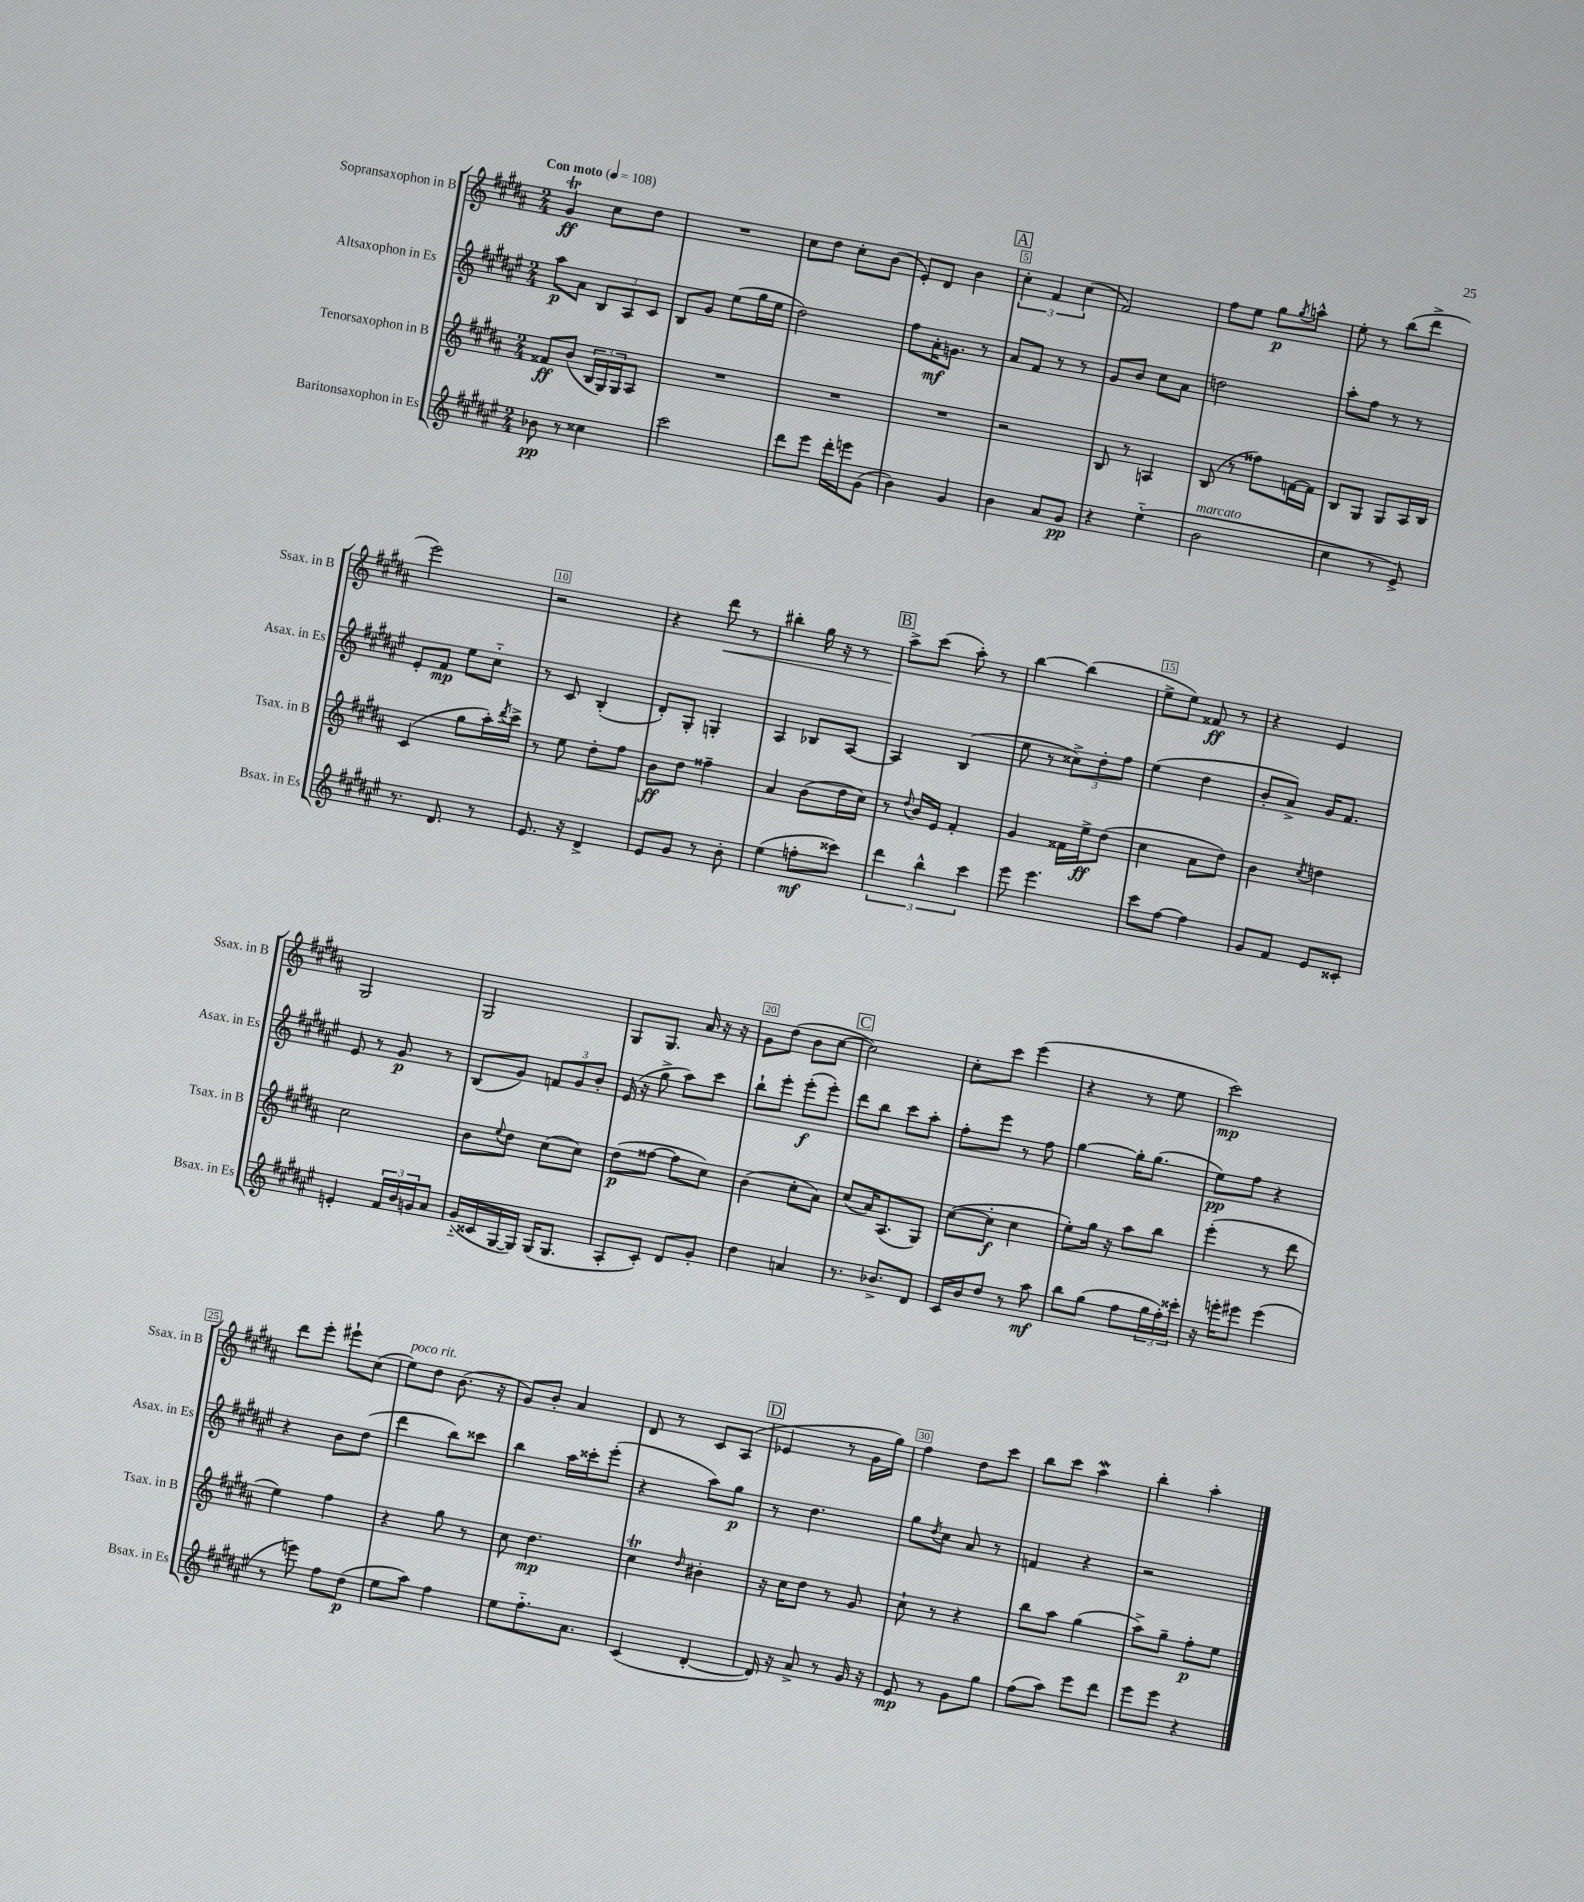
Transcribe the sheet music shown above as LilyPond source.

<<
\new StaffGroup <<
\new Staff = "s0" \with { instrumentName = "Sopransaxophon in B" shortInstrumentName = "Ssax. in B" } {
    \clef treble \key b \major \numericTimeSignature \time 2/4 \tempo "Con moto" 4 = 108
    gis'4\trill\ff cis''8 dis''8 |
    R2 |
    cis''8 dis''8 cis''8-. b'8( |
    e'8-.) dis'8 b'4 |
    \mark \markup { \box "A" } \tuplet 3/2 { cis''4-. fis'4 cis''4( } |
    fis'2) |
    fis''8 e''8 gis''8\p \acciaccatura { gis''8 } a''8-^ |
    e''8-. r8 b''8( dis'''8-> |
    e'''2) |
    r2 |
    r4 dis'''8\< r8 |
    bis''4-. gis''16 r16 r8 |
    \mark \markup { \box "B" } ais''8->\! cis'''8( ais''8-.) r8 |
    b''4~ b''4( |
    e''8-> e''8) fisis'8\ff r8 |
    r4 e'4 |
    gis2 |
    gis2 |
    gis8 gis8. ais'16 r16 r16 |
    gis'8 dis''8( b'8 cis''8~ |
    \mark \markup { \box "C" } cis''2) |
    cis''8-. cis'''8 e'''4( |
    r4 r8 e''8 |
    cis'''2\mp) |
    dis'''8 e'''8-. eis'''8-! cis''8( |
    e''8^\markup { \italic "poco rit." }) dis''8 b'8.( r16 |
    gis'8) b'8-. ais'4 |
    dis'8 r8 cis'8 ais8( |
    \mark \markup { \box "D" } ees'4 r8 gis'16 gis''16) |
    fis''4 dis''8 cis'''8 |
    b''8 cis'''8 ais''4\mordent |
    b''4-. ais''4-. \bar "|." |
}
\new Staff = "s1" \with { instrumentName = "Altsaxophon in Es" shortInstrumentName = "Asax. in Es" } {
    \clef treble \key fis \major \numericTimeSignature \time 2/4
    ais''8\p ais'8 \tuplet 3/2 { b8 ais8 cis'8 } |
    b8 gis'8 eis''8( gis''16 eis''16 |
    dis''2) |
    fis''8 ais'16-.\mf g'8. r8 |
    \mark \markup { \box "A" } ais'8 fis'8 r8 r8 |
    gis'8 b'8 cis''8 ais'8 |
    d''2 |
    ais''8-. fis''8 r8 r8 |
    eis'8-. fis'8\mp eis''8 cis''8-_ |
    r8 cis'8 b4-.( |
    dis'8-.) gis8-. g4-. |
    ais4 bes8 ais8~ |
    \mark \markup { \box "B" } ais4 b4( |
    eis''8 r8 \tuplet 3/2 { cisis''8->) dis''8-. fis''8 } |
    eis''4( dis''4 |
    b'8-. ais'8->) gis'16 fis'8. |
    eis'8 r8 gis'8\p r8 |
    b8( gis'8) \tuplet 3/2 { f'8 gis'8 b'8-. } |
    eis'16( r16 gis''8-> ais''8) cis'''8 |
    b''8-! eis'''8-. eis'''8-.\f( eis'''8-.) |
    \mark \markup { \box "C" } dis'''8 b''8 cis'''8 ais''8-. |
    fis''8-. eis'''8 r8 fis''8 |
    gis''4~ gis''16-. gis''8.( |
    eis''8\pp) fis''8 r4 |
    r4 b'8 dis''8( |
    dis'''4 b''8) cisis'''8 |
    b''4 ais''16 cisis'''16-. eis'''8-.( |
    r4 ais''8) gis''8\p |
    \mark \markup { \box "D" } r8 dis''4. |
    gis''8 \acciaccatura { dis''8 } cis''8 ais'8 r8 |
    f'4 r4 |
    r2 \bar "|." |
}
\new Staff = "s2" \with { instrumentName = "Tenorsaxophon in B" shortInstrumentName = "Tsax. in B" } {
    \clef treble \key b \major \numericTimeSignature \time 2/4
    fisis'8\ff b'8( \tuplet 3/2 { b16 gis16) gis16 } ais8 |
    R2 |
    R2 |
    R2 |
    \mark \markup { \box "A" } r2 |
    b8 r8 a4 |
    b8( r8 fisis''8) f'16~ f'16 |
    b8 gis8 gis8 ais16 b16 |
    cis'4( gis''8 ais''16-.) \acciaccatura { dis'''8 } cis'''16-> |
    r8 e''8 dis''8-. fis''8 |
    b'8\ff dis''8 fisis''4-- |
    ais'4 b'8( dis''16 cis''16) |
    \mark \markup { \box "B" } r8 \appoggiatura { dis''8 } b'16 e'16 fis'4-. |
    gis'4 fisis'16 e''16->\ff dis''8( |
    cis''4 ais'8 dis''8) |
    b'4 \acciaccatura { cis''8 } d''4 |
    cis''2 |
    b'8 \appoggiatura { e''8 } dis''8 cis''8( cis''8) |
    dis''8\p( fisis''8~ fisis''8 cis''8) |
    b'4( cis''8-. ais'8) |
    \mark \markup { \box "C" } cis''8( ais'16) ais8.( gis8) |
    cis''8~( cis''8-.\f cis''4 |
    e''8-.) gis''16 r16 ais''8 b''8 |
    e'''4-.( r8 dis'''8 |
    e''4) fis''4 |
    r4 gis''8 r8 |
    cis''8 dis''4.\mp |
    cis''4\trill \grace { dis''16 } bis'4-. |
    \mark \markup { \box "D" } r16 cis''16 dis''8 r8 gis'8 |
    cis''8-! r8 r4 |
    b''8 ais''8 gis''4( |
    ais''8->) gis''8-- fis''8-.\p e''8 \bar "|." |
}
\new Staff = "s3" \with { instrumentName = "Baritonsaxophon in Es" shortInstrumentName = "Bsax. in Es" } {
    \clef treble \key fis \major \numericTimeSignature \time 2/4
    bes'8\pp r8 cisis''4 |
    cis'''2 |
    dis'''8 eis'''8 dis'''16-. e'''16 gis'8( |
    b'4) gis'4 |
    \mark \markup { \box "A" } b'4 ais'8 gis'8\pp |
    r4 eis''4-_( |
    b'2^\markup { \italic "marcato" } |
    cis''4 r8 eis'8->) |
    r8. dis'8. r8 |
    eis'8. r16 dis'4-> |
    eis'8 gis'8 r8 b'8-. |
    eis''4( f''8-.\mf cisis'''8) |
    \mark \markup { \box "B" } \tuplet 3/2 { dis'''4 b''4-^ cis'''4 } |
    eis'''8 eis'''4. |
    cis'''8 fis''8~ fis''4 |
    gis'8 fis'8 eis'8 cisis'8-. |
    e'4-. \tuplet 3/2 { fis'16 b'16 g'16 } ais'8 |
    gis'16-_( cisis'16 gis16~ gis16) gis16( gis8. |
    ais8-. cis'8-.) dis'8 gis'8-. |
    dis''4 a'4 |
    \mark \markup { \box "C" } r8. bes'8.-> dis'8 |
    cis'16 b'16 dis''8 r8 ais''8\mf |
    b''8 gis''8( fis''8 \tuplet 3/2 { gis''16 fis''16-.) cisis'''16-. } |
    r16 e'''16-. eis'''8 eis'''4( |
    r8 e'''8) fis''8 dis''8\p( |
    eis''8 ais''8) fis''4 |
    eis''8 fis''8.-_ ais'8. |
    cis'4( dis'4~-. |
    \mark \markup { \box "D" } dis'16) r16 ais'8-> r8 gis'16 r16 |
    eis'8\mp r8 gis'8 gis''8 |
    fis''8( ais''8) eis'''8 dis'''8 |
    eis'''8 eis'''8 r4 \bar "|." |
}
>>
>>
\layout { \context { \Score \override BarNumber.break-visibility = ##(#f #t #t) barNumberVisibility = #(every-nth-bar-number-visible 5) \override BarNumber.stencil = #(make-stencil-boxer 0.1 0.3 ly:text-interface::print) } }
